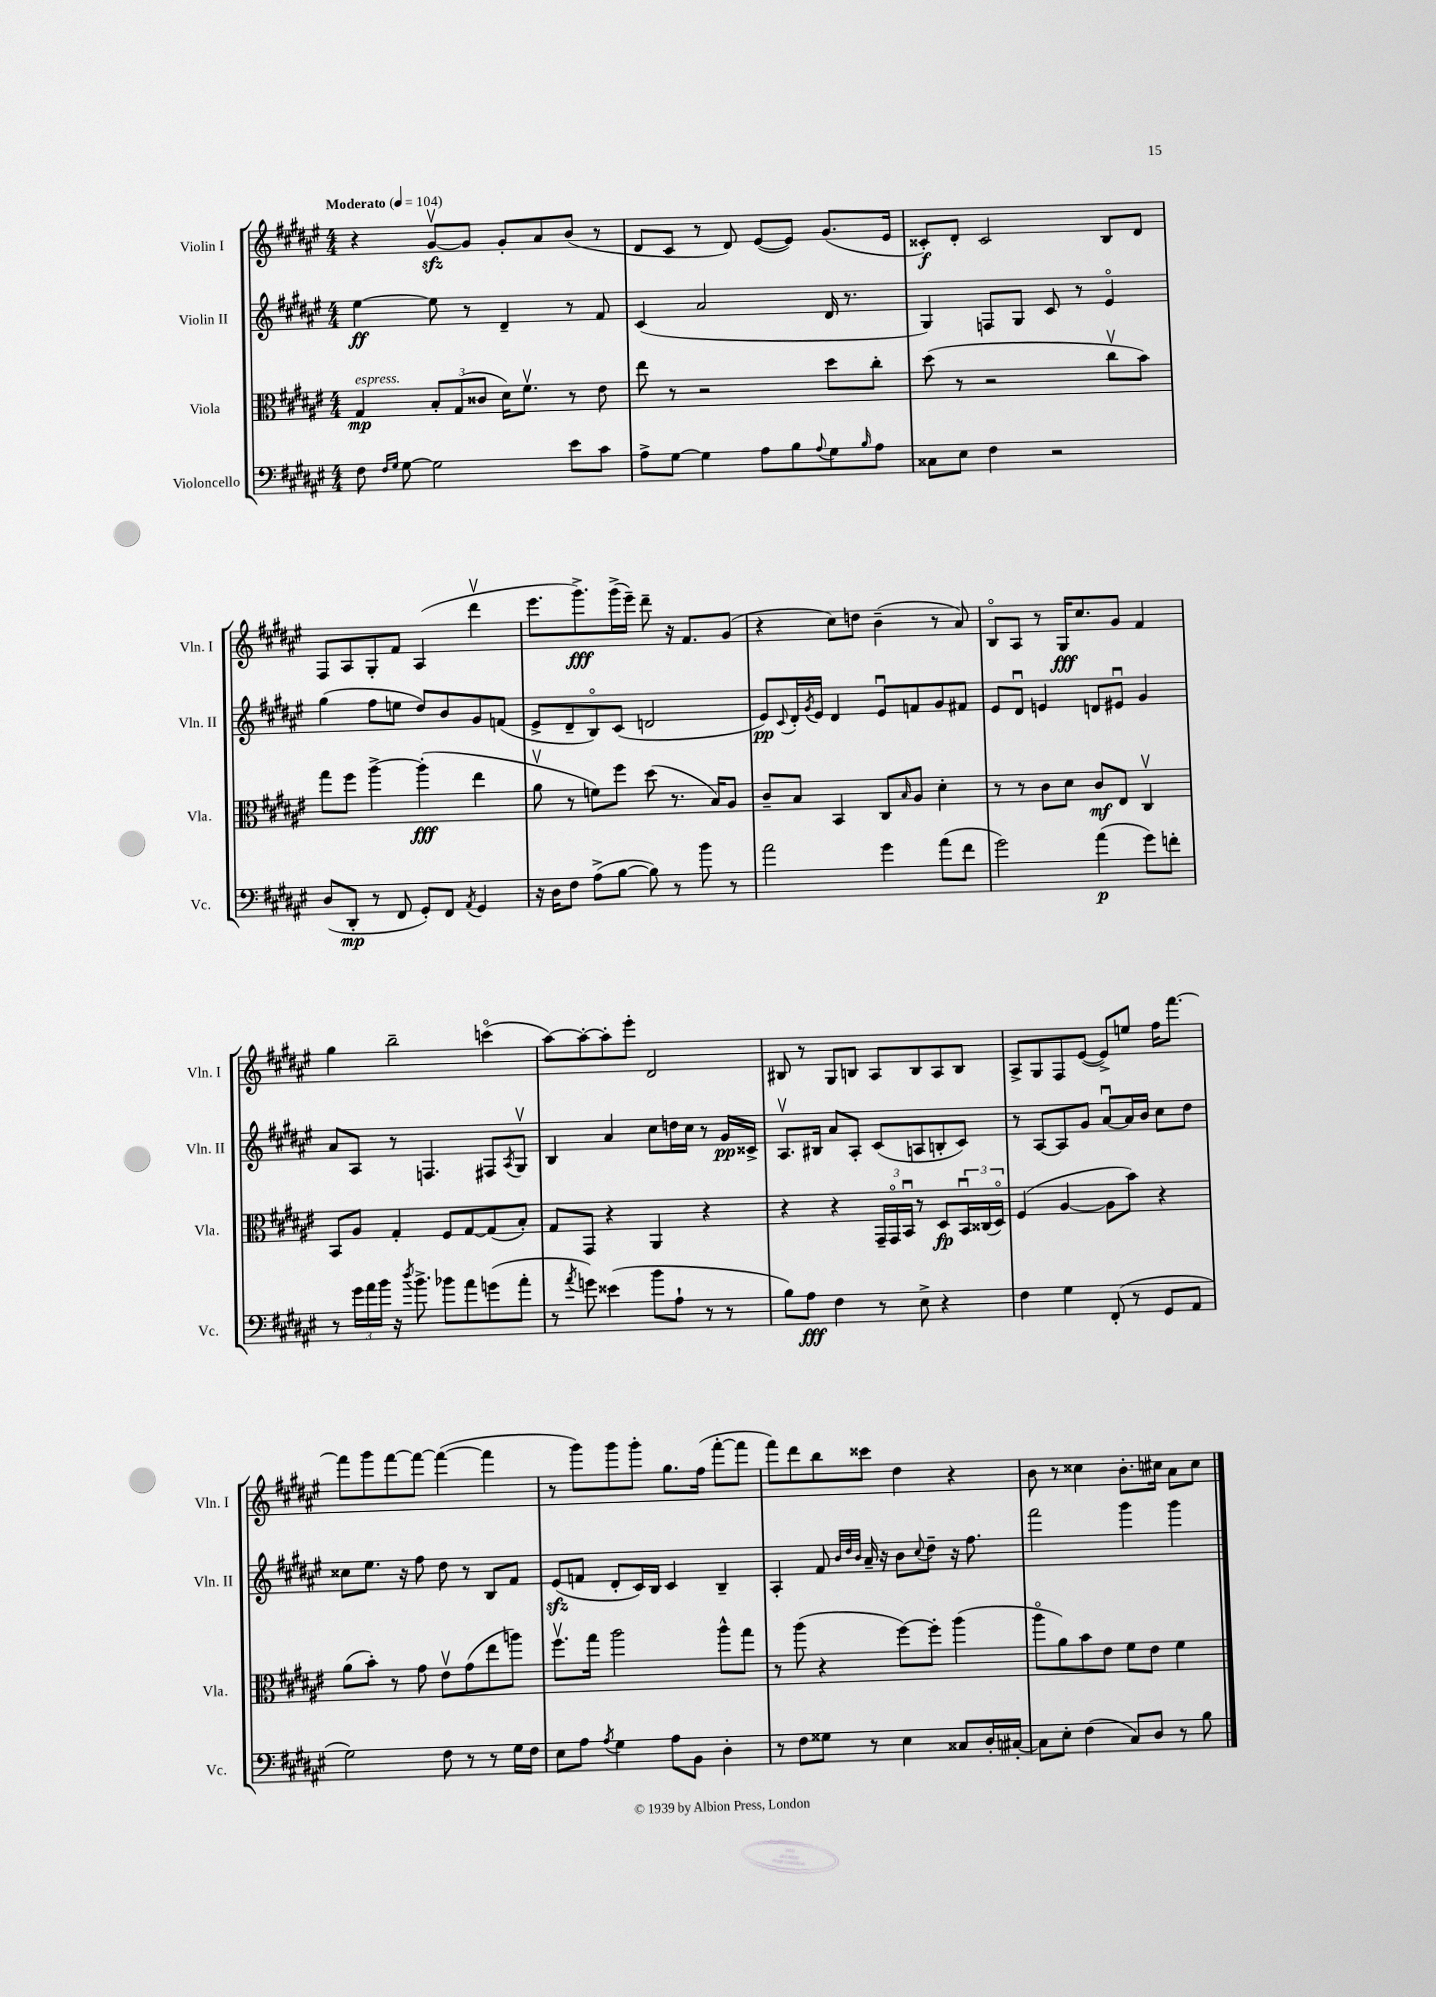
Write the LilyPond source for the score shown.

<<
\new StaffGroup <<
\new Staff = "s0" \with { instrumentName = "Violin I" shortInstrumentName = "Vln. I" } {
    \clef treble \key fis \major \numericTimeSignature \time 4/4 \tempo "Moderato" 4 = 104
    r4 gis'8~\upbow\sfz gis'8 gis'8-. ais'8 b'8( r8 |
    dis'8 cis'8 r8 dis'8) eis'8~( eis'8) gis'8.( eis'16 |
    cisis'8-.\f) dis'8-. cisis'2 b8 dis'8 |
    fis8 ais8 gis8-. fis'8 ais4( dis'''4\upbow |
    eis'''8. gis'''8.->\fff) gis'''16->( eis'''16--) dis'''8-- r16 fis'8. gis'8( |
    r4 cis''8) d''8 b'4--( r8 ais'8) |
    b8\flageolet ais8 r8 gis16\fff cis''8. gis'8 fis'4 |
    gis''4 b''2-- c'''4\flageolet( |
    ais''8~) ais''8~-. ais''8-. eis'''8-. dis'2 |
    bis8 r8 gis8 b8 ais8 b8 ais8 b8 |
    ais8-> gis8 fis8 eis'8~( eis'8->) e''8 fis''16 fis'''8.~ |
    fis'''8 gis'''8 fis'''8~ fis'''8~ fis'''4~( fis'''4 |
    r8 gis'''8) gis'''8 gis'''8-. gis''8. fis''16( fis'''8~-. fis'''8 |
    fis'''8) dis'''8 b''8 cisis'''8 dis''4 r4 |
    b'8 r8 cisis''4 b'8.-. cis''16 ais'8 cis''8 \bar "|." |
}
\new Staff = "s1" \with { instrumentName = "Violin II" shortInstrumentName = "Vln. II" } {
    \clef treble \key fis \major \numericTimeSignature \time 4/4
    eis''4~\ff eis''8 r8 dis'4-- r8 fis'8 |
    cis'4( ais'2 dis'16 r8. |
    gis4) f8 gis8 cis'8 r8 eis'4\flageolet |
    gis''4( fis''8 e''8 dis''8) b'8 gis'8 f'8( |
    eis'8-> dis'8-- b8\flageolet) cis'8( d'2 |
    eis'8\pp) \appoggiatura { cis'8 } dis'16-. \acciaccatura { gis'8 } eis'16 dis'4 eis'8\downbow f'8 gis'8 fis'8 |
    eis'8 dis'8\downbow e'4 d'8 eis'8\downbow gis'4 |
    ais'8 ais8 r8 f4. fis8 \acciaccatura { ais8 } gis8\upbow |
    b4 ais'4 cis''8 d''16 cis''16 r8 gis'16\pp cisis'16-> |
    ais8.\upbow bis16 ais'8 ais8-. cis'8( a8 b8-. cis'8) |
    r8 ais8~ ais8 gis'8 ais'8~\downbow ais'16 b'16 cis''8 dis''8 |
    cisis''8 eis''8. r16 fis''8 dis''8 r8 b8 fis'8 |
    eis'8\sfz( f'8 dis'8-. cis'16) b16 cis'4 b4-- |
    ais4-. fis'8 \grace { b'32 dis''32 b'32 } ais'16-- r16 b'8 \appoggiatura { cis''8 } dis''8-- r16 fis''8. |
    fis'''2 gis'''4 gis'''4 \bar "|." |
}
\new Staff = "s2" \with { instrumentName = "Viola" shortInstrumentName = "Vla." } {
    \clef alto \key fis \major \numericTimeSignature \time 4/4
    gis4\mp^\markup { \italic "espress." } \tuplet 3/2 { b8-. gis8( cisis'8 } dis'16) fis'8.\upbow r8 eis'8 |
    eis''8 r8 r2 dis''8 cis''8-. |
    dis''8( r8 r2 cis''8\upbow b'8) |
    gis''8 fis''8 ais''4~-> ais''4-.\fff( eis''4 |
    ais'8\upbow r8 f'8) fis''8 dis''8( r8. b16) ais8 |
    cis'8-- b8 b,4 cis8 \grace { b16 } ais8 dis'4-. |
    r8 r8 cis'8 dis'8 cis'8\mf eis8 cis4\upbow |
    b,8 ais8 gis4-. fis8 gis8~ gis8( b8-.) |
    gis8 gis,8 r4 ais,4 r4 |
    r4 r4 \tuplet 3/2 { gis,16-- gis,16\flageolet b,16\downbow } r8 dis8\fp \tuplet 3/2 { b,16\downbow cisis16( dis16\flageolet) } |
    fis4( ais4~ ais8 b'8) r4 |
    ais'8( b'8-.) r8 gis'8 eis'8\upbow gis'8( eis''8 a''8) |
    fis''8.\upbow gis''16 ais''2 ais''8-^ gis''8 |
    r8 ais''8( r4 fis''8~) fis''8-. ais''4( |
    ais''8\flageolet ais'8) b'8 eis'8 fis'8 eis'8 fis'4 \bar "|." |
}
\new Staff = "s3" \with { instrumentName = "Violoncello" shortInstrumentName = "Vc." } {
    \clef bass \key fis \major \numericTimeSignature \time 4/4
    fis8 \grace { fis16 gis16 } gis8~ gis2 eis'8 cis'8 |
    ais8-> gis8~ gis4 ais8 b8 \appoggiatura { ais8 } gis8 \grace { b16 } ais8 |
    cisis8 eis8 fis4 r2 |
    dis8( dis,8-.\mp r8 fis,8 gis,8-.) fis,8 \acciaccatura { ais,8 } gis,4 |
    r16 dis16 fis8 ais8->( b8~ b8) r8 b'8 r8 |
    ais'2 gis'4 ais'8( fis'8 |
    gis'2) ais'4\p( gis'8) f'8-. |
    r8 \tuplet 3/2 { gis'16 ais'16 b'16 } r16 \acciaccatura { dis''8 } b'8.-> bes'8 ais'8 g'8( ais'8-. |
    r8 \acciaccatura { ais'8 } g'8) eisis'4( b'8 ais8-! r8 r8 |
    b8) ais8\fff fis4 r8 eis8-> r4 |
    fis4 gis4 fis,8-.( r8 gis,8 ais,8 |
    gis2) fis8 r8 r8 gis16 fis16 |
    eis8 ais8 \acciaccatura { ais8 } gis4 ais8 b,8 dis4-. |
    r8 fis8 gisis8 r8 eis4 cisis8 dis16-. cis16~-. |
    cis8 eis8-. fis4( cis8) dis8 r8 b8 \bar "|." |
}
>>
>>
\layout { \context { \Score \remove "Bar_number_engraver" } }
